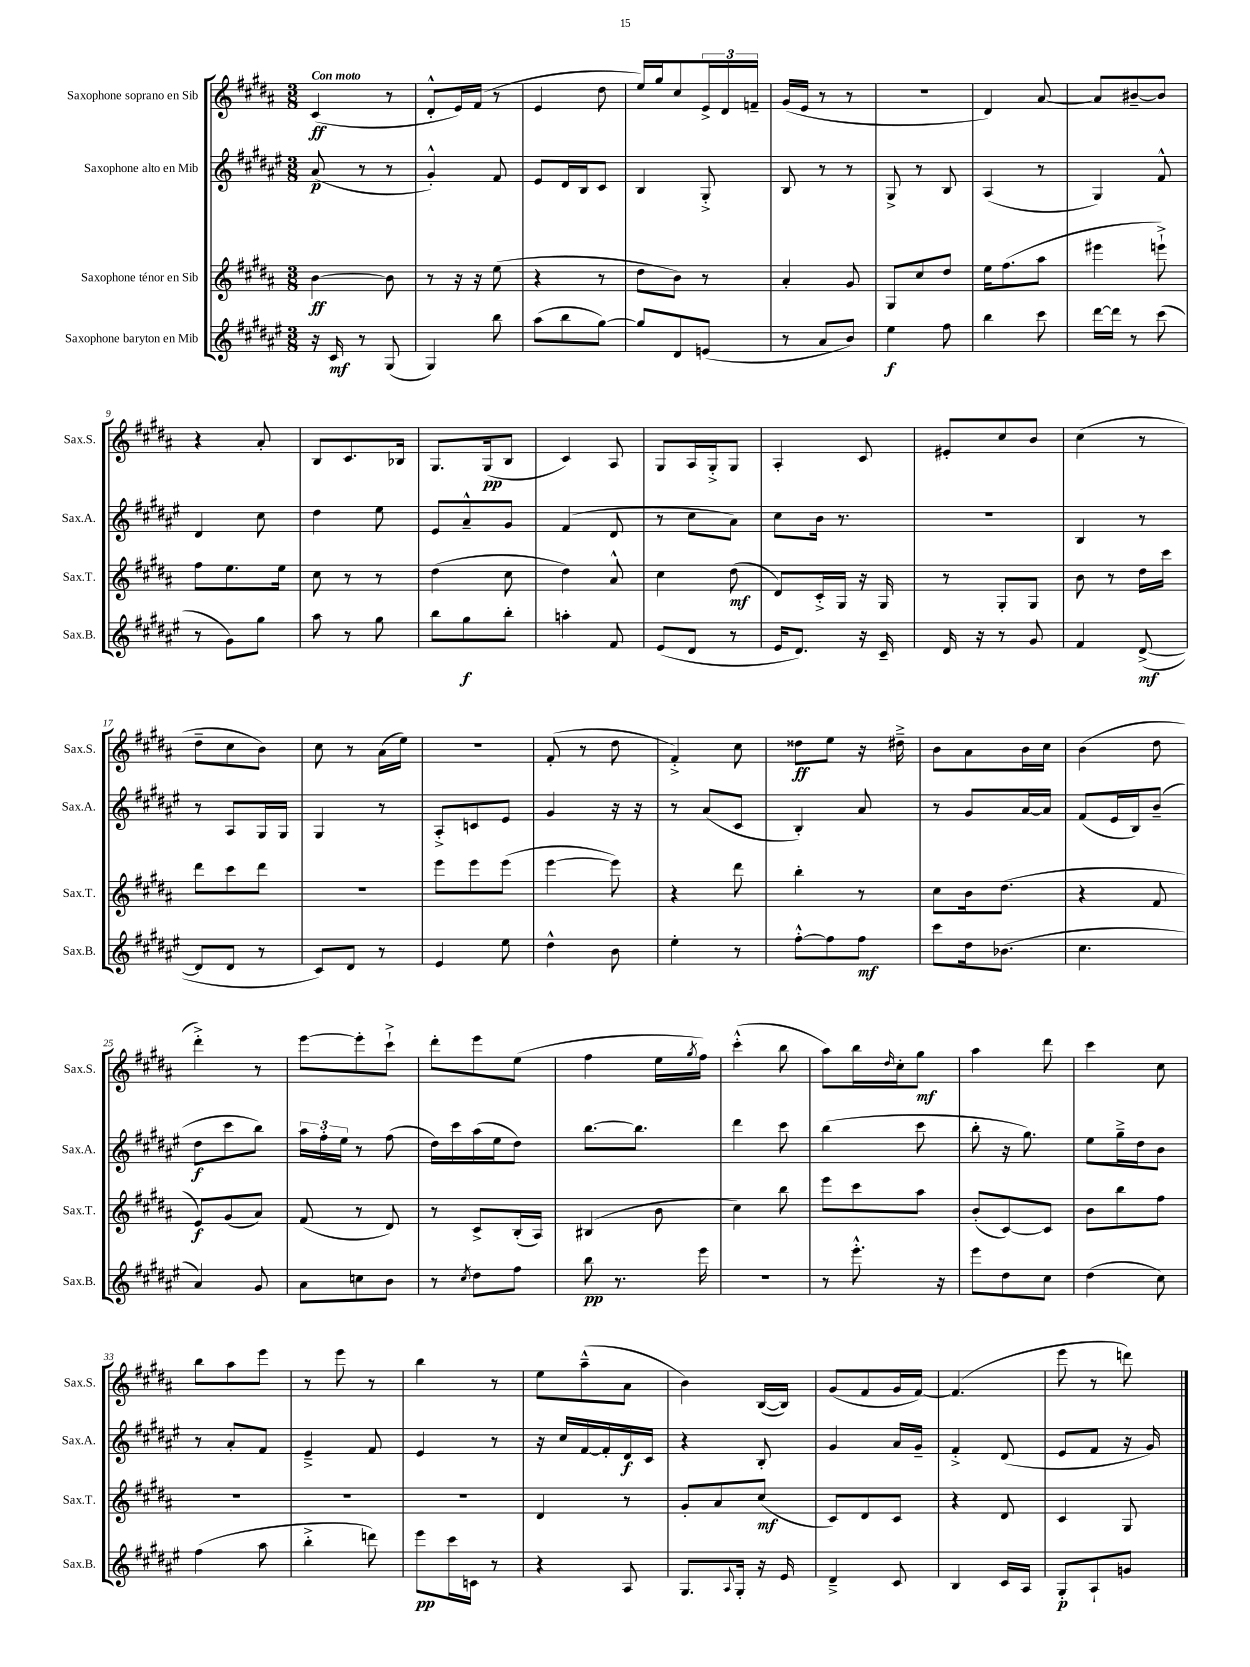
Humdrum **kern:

**kern	**kern	**kern	**kern
*staff4	*staff3	*staff2	*staff1
*clefG2	*clefG2	*clefG2	*clefG2
*k[f#c#g#d#a#e#]	*k[f#c#g#d#a#]	*k[f#c#g#d#a#e#]	*k[f#c#g#d#a#]
*M3/8	*M3/8	*M3/8	*M3/8
16r	[4b	(8a#	(4c#
16c#	.	.	.
8r	.	8r	.
(8G#	8b]	8r	8r
=	=	=	=
4G#)	8r	4g#'^^)	8d#'^^
.	16r	.	16e)
.	16r	.	(16f#
8bb	(8ee	8f#	8r
=	=	=	=
(8aa#	4r	8e#	4e
8bb	.	16d#	.
.	.	16B	.
[8gg#)	8r	8c#	8dd#
=	=	=	=
8gg#]	8dd#	4B	16ee)
.	.	.	16gg#
8d#	8b)	.	8cc#
(8e	8r	8G#'^	24e^
.	.	.	24d#
.	.	.	24f~
=	=	=	=
8r	4a#'	8B	(16g#
.	.	.	16e
8a#	.	8r	8r
8b)	8g#	8r	8r
=	=	=	=
4ee#	8G#	8G#^	4.r
.	8cc#	8r	.
8ff#	8dd#	8B	.
=	=	=	=
4bb	16ee	(4A#	4d#)
.	(8.ff#	.	.
8ccc#	8aa#	8r	[8a#
=	=	=	=
[16ddd#	4eee#	4G#)	8a#]
16ddd#]	.	.	.
8r	.	.	[8b#~
(8ccc#	8eee`^)	8f#^^	8b#]
=	=	=	=
8r	8ff#	4d#	4r
8g#)	8.ee	.	.
8gg#	.	8cc#	8a#'
.	16ee	.	.
=	=	=	=
8aa#	8cc#	4dd#	8B
8r	8r	.	8.c#
8gg#	8r	8ee#	.
.	.	.	16B-
=	=	=	=
8bb	(4dd#	8e#	8.G#
8gg#	.	8a#~^^	.
.	.	.	(16G#
8bb'	8cc#	8g#	8B
=	=	=	=
4aa'	4dd#)	(4f#	4c#)
8f#	8a#^^	8d#	8A#
=	=	=	=
(8e#	4cc#	8r	8G#
8d#	.	8cc#	16A#
.	.	.	16G#'^
8r	(8dd#	8a#)	8G#
=	=	=	=
16e#	8d#)	8cc#	4A#'
8.d#)	.	.	.
.	16c#'^	16b	.
.	16G#	8.r	.
16r	16r	.	8c#
16c#~	16G#	.	.
=	=	=	=
16d#	8r	4.r	8e#'
16r	.	.	.
8r	8G#'	.	8cc#
8g#	8G#	.	8b
=	=	=	=
4f#	8b	4B	(4cc#
.	8r	.	.
([8d#^	16dd#	8r	8r
.	16ccc#	.	.
=	=	=	=
8d#]	8ddd#	8r	8dd#~
8d#	8ccc#	8A#	8cc#
8r	8ddd#	16G#	8b)
.	.	16G#	.
=	=	=	=
8c#)	4.r	4G#	8cc#
8d#	.	.	8r
8r	.	8r	(16a#
.	.	.	16ee)
=	=	=	=
4e#	8eee	8A#'^	4.r
.	8eee	8c	.
8ee#	(8eee	8e#	.
=	=	=	=
4dd#^^	[4eee	4g#	(8f#'
.	.	.	8r
8b	8eee])	16r	8dd#
.	.	16r	.
=	=	=	=
4ee#'	4r	8r	4f#'^)
.	.	(8a#	.
8r	8ddd#	8c#	8cc#
=	=	=	=
[8ff#'^^	4bb'	4B')	8dd##
8ff#]	.	.	8ee
8ff#	8r	8a#	16r
.	.	.	16dd#~^
=	=	=	=
8ccc#	8cc#	8r	8b
16dd#	16b	8g#	8a#
(8.b-	(8.dd#	.	.
.	.	[16a#	16b
.	.	16a#]	16cc#
=	=	=	=
4.cc#	4r	(8f#	(4b
.	.	16e#	.
.	.	16B)	.
.	8f#	(8b~	8dd#
=	=	=	=
4a#)	8e)	8dd#	4ddd#'^)
.	(8g#	8ccc#	.
8g#	8a#)	8bb)	8r
=	=	=	=
8a#	(8f#	24aa#	[8eee
.	.	24ff#'	.
.	.	24ee#	.
8cc	8r	8r	8eee']
8b	8d#)	(8ff#	8ccc#`^
=	=	=	=
8r	8r	16dd#)	8ddd#'
.	.	16ccc#	.
8qcc#	.	.	.
8dd#	8c#^	(16aa#	8eee
.	.	16ee#	.
8ff#	(16B'	8dd#)	(8ee
.	16A#)	.	.
=	=	=	=
8bb	(4B#	[8.bb	4ff#
8.r	.	.	.
.	.	8.bb]	.
.	8b	.	16ee
.	.	.	8qgg#
16eee#	.	.	16ff#)
=	=	=	=
4.r	4cc#)	4ddd#	(4ccc#'^^
.	8bb	8ccc#	8bb
=	=	=	=
8r	8eee	(4bb	8aa#)
8.eee#'^^	8ccc#	.	16bb
.	.	.	16qqdd#
.	.	.	16cc#'
.	8aa#	8ccc#	8gg#
16r	.	.	.
=	=	=	=
8eee#	(8b'	8bb'	4aa#
8dd#	[8c#)	16r	.
.	.	8.gg#)	.
8cc#	8c#]	.	8ddd#
=	=	=	=
(4dd#	8b	8ee#	4ccc#
.	8bb	16gg#~^	.
.	.	16dd#	.
8cc#)	8ff#	8b	8cc#
=	=	=	=
(4ff#	4.r	8r	8bb
.	.	8a#'	8aa#
8aa#	.	8f#	8eee
=	=	=	=
4bb'^	4.r	4e#~^	8r
.	.	.	8eee
8ddd)	.	8f#	8r
=	=	=	=
8eee#	4.r	4e#	4bb
16ccc#	.	.	.
16c	.	.	.
8r	.	8r	8r
=	=	=	=
4r	4d#	16r	8ee
.	.	16cc#	.
.	.	[16f#	(8aa#~^^
.	.	16f#']	.
8A#	8r	16d#	8a#
.	.	16c#	.
=	=	=	=
8.G#	8g#'	4r	4b)
.	8a#	.	.
8qqA#	.	.	.
16G#'	.	.	.
16r	(8cc#	8B'	([16B
16e#	.	.	16B])
=	=	=	=
4d#~^	8c#)	4g#	(8g#
.	8d#	.	8f#
8c#	8c#	16a#	16g#
.	.	16g#~	[16f#)
=	=	=	=
4B	4r	4f#'^	(4.f#]
16c#	8d#	(8d#	.
16A#	.	.	.
=	=	=	=
8G#'	4c#	8e#	8eee
8A#`	.	8f#	8r
8g	8G#	16r	8ddd)
.	.	16g#)	.
==	==	==	==
*-	*-	*-	*-
